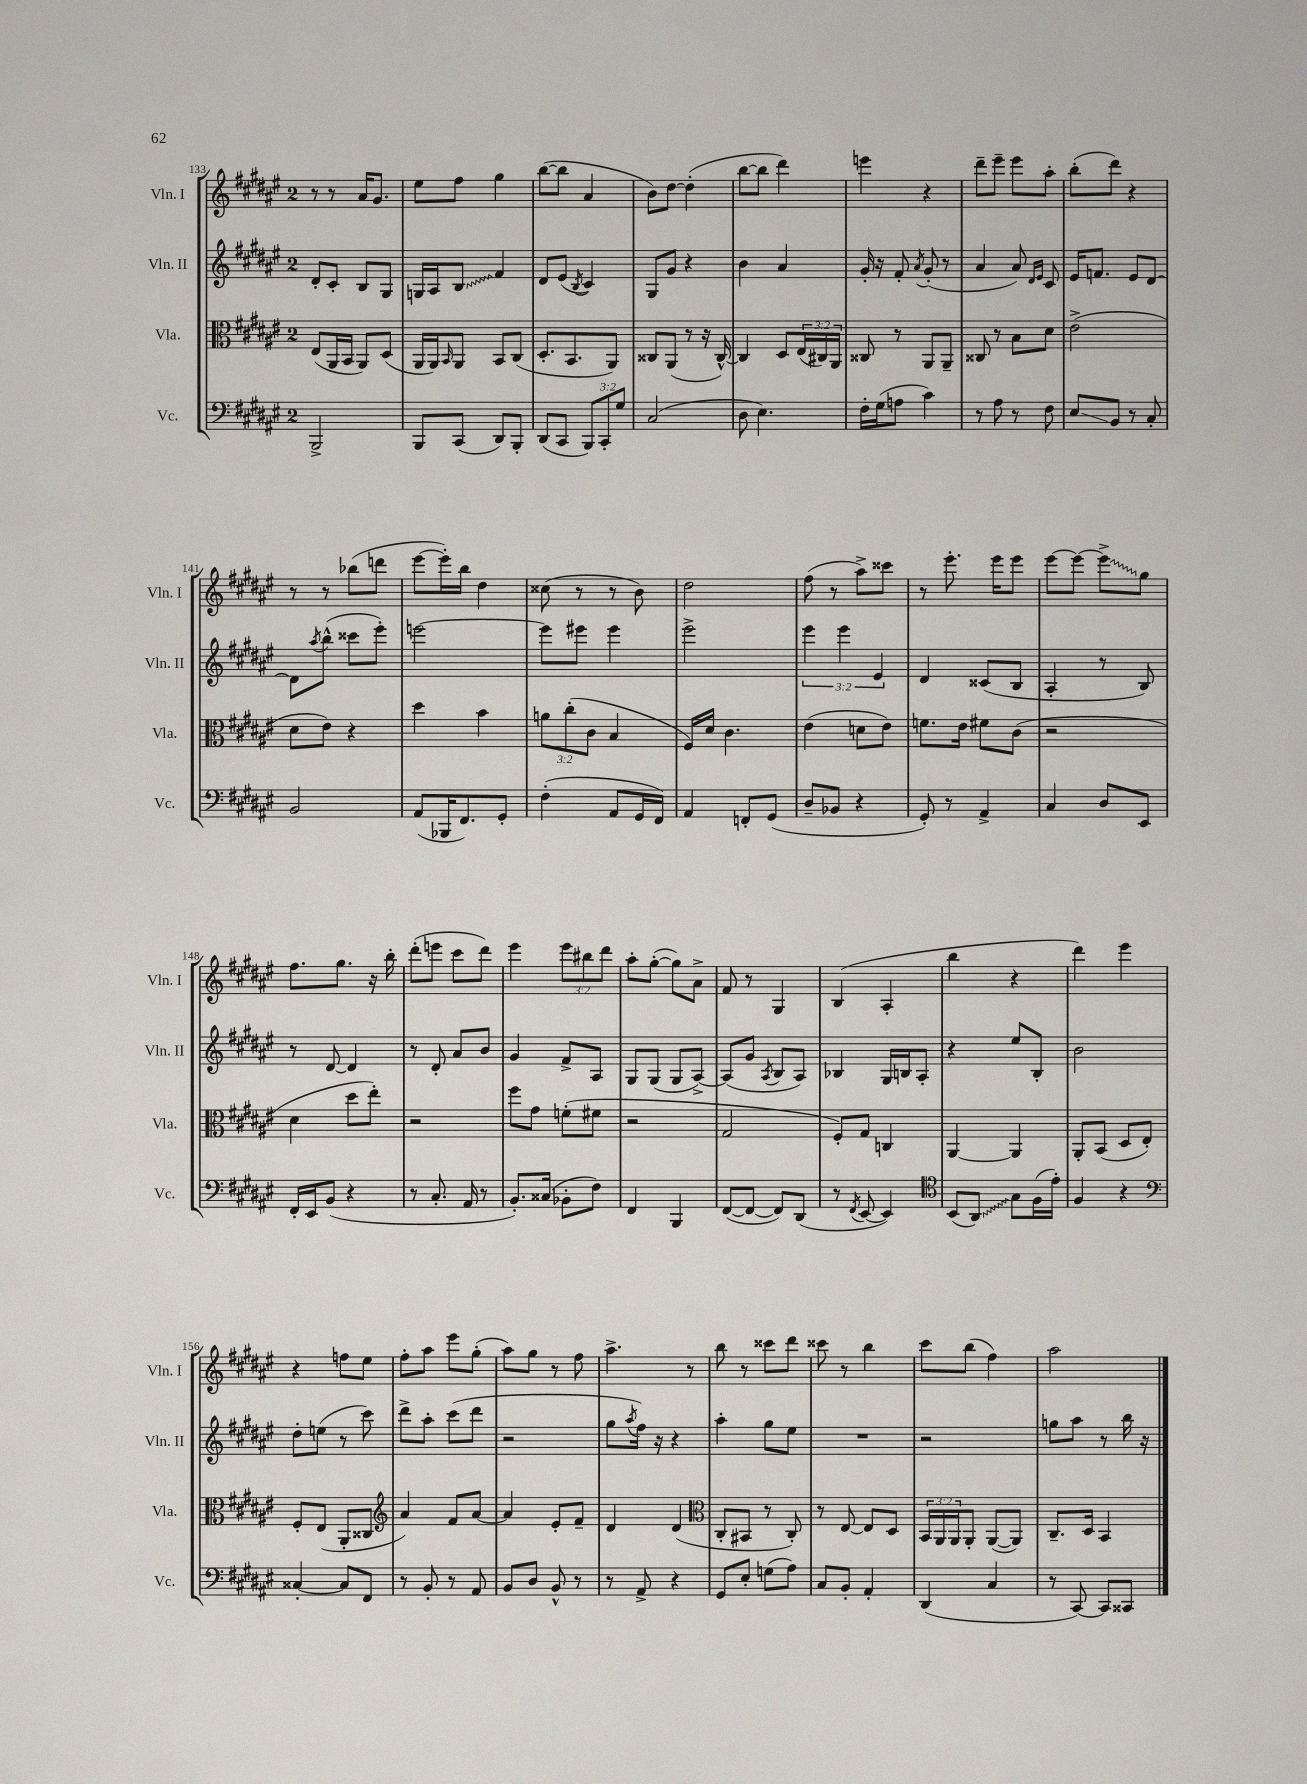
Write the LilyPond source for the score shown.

<<
\new StaffGroup <<
\new Staff = "s0" \with { instrumentName = "Vln. I" shortInstrumentName = "Vln. I" } {
    \clef treble \key fis \major \once \override Staff.TimeSignature.style = #'single-digit \time 2/4 \override Staff.TupletNumber.text = #tuplet-number::calc-fraction-text
    r8 r8 ais'16 gis'8. |
    eis''8 fis''8 gis''4 |
    b''8~( b''8 ais'4 |
    b'8) dis''8~ dis''4-.( |
    b''8~ b''8 dis'''4) |
    e'''4 r4 |
    dis'''8-- eis'''8-- eis'''8 ais''8-. |
    b''8-.( dis'''8) r4 |
    r8 r8 bes''8( d'''8 |
    eis'''8~ eis'''16-.) b''16 dis''4 |
    cisis''8( r8 r8 b'8) |
    dis''2 |
    fis''8( r8 ais''8->) cisis'''8 |
    r8 eis'''8.-. eis'''16 eis'''8 |
    eis'''8~ eis'''8~ \once \override Glissando.style = #'zigzag eis'''8->\glissando gis''8 |
    fis''8. gis''8. r16 b''16-. |
    dis'''8-.( e'''8 cis'''8 dis'''8) |
    eis'''4 \tuplet 3/2 { eis'''8 bis''8 dis'''8 } |
    ais''8-. gis''8~-.( gis''8) ais'8-> |
    fis'8 r8 gis4 |
    b4( ais4-. |
    b''4 r4 |
    dis'''4) eis'''4 |
    r4 f''8 eis''8 |
    fis''8-. ais''8 eis'''8 gis''8-.( |
    ais''8) gis''8 r8 fis''8 |
    ais''4.-> r8 |
    b''8 r8 cisis'''8 dis'''8 |
    cisis'''8 r8 b''4 |
    cis'''8 b''8( fis''4) |
    ais''2 \bar "|." |
}
\new Staff = "s1" \with { instrumentName = "Vln. II" shortInstrumentName = "Vln. II" } {
    \clef treble \key fis \major \once \override Staff.TimeSignature.style = #'single-digit \time 2/4 \override Staff.TupletNumber.text = #tuplet-number::calc-fraction-text
    dis'8-. cis'8-. b8 gis8 |
    g16 ais16 \once \override Glissando.style = #'zigzag b8\glissando fis'4 |
    dis'8 eis'8( \acciaccatura { b8 } cis'4) |
    gis8 gis'8 r4 |
    b'4 ais'4 |
    gis'16-. r16 fis'8-. \acciaccatura { ais'8 } gis'8-.( r8 |
    ais'4 ais'8) \grace { dis'16 eis'16 } cis'8 |
    eis'16 f'8. eis'8 dis'8~ |
    dis'8 \acciaccatura { ais''8 } b''8-^( cisis'''8 eis'''8-.) |
    e'''2~ |
    e'''8 eis'''8 eis'''4 |
    eis'''2-> |
    \tuplet 3/2 { eis'''4 eis'''4 eis'4 } |
    dis'4 cisis'8( b8 |
    ais4-. r8 b8) |
    r8 dis'8~ dis'4 |
    r8 dis'8-. ais'8 b'8 |
    gis'4 fis'8-> ais8 |
    gis8 gis8( gis8 ais8~->) |
    ais8( gis'8 \acciaccatura { ais8 } b8 ais8) |
    bes4 gis16 b16 ais8-. |
    r4 eis''8 b8-. |
    b'2 |
    dis''8-. e''8( r8 cis'''8) |
    dis'''8-> ais''8-. cis'''8( dis'''8 |
    r2 |
    gis''8 \acciaccatura { ais''8 } fis''16) r16 r4 |
    ais''4-. gis''8 eis''8 |
    R2 |
    r2 |
    g''8 ais''8 r8 b''16 r16 \bar "|." |
}
\new Staff = "s2" \with { instrumentName = "Vla." shortInstrumentName = "Vla." } {
    \clef alto \key fis \major \once \override Staff.TimeSignature.style = #'single-digit \time 2/4 \override Staff.TupletNumber.text = #tuplet-number::calc-fraction-text
    eis8( ais,16 b,16 ais,8) dis8( |
    ais,16 ais,16) \grace { b,16 } ais,8 b,8 cis8( |
    dis8.-. b,8. ais,8) |
    cisis8 ais,8( r8 r16 cisis16~-^) |
    cisis4 dis8 \tuplet 3/2 { eis16( cis16) ais,16 } |
    cisis8 r8 ais,8 ais,8-- |
    cisis8 r8 b8 dis'8 |
    eis'2->( |
    dis'8 eis'8) r4 |
    dis''4 b'4 |
    \tuplet 3/2 { a'8 cis''8-.( cis'8 } b4 |
    fis16) dis'16 cis'4. |
    eis'4( d'8 eis'8) |
    f'8. eis'16 fis'8 cis'8( |
    r2 |
    dis'4 dis''8 eis''8-.) |
    r2 |
    fis''8 gis'8 f'8-.( fis'8 |
    r2 |
    gis2 |
    fis8-.) gis8 c4 |
    ais,4~ ais,4 |
    ais,8-. b,8( dis8 eis8-.) |
    fis8-. eis8( ais,8-. cisis8 |
    \clef treble ais'4) fis'8 ais'8~ |
    ais'4 eis'8-. fis'8-- |
    dis'4 dis'4( |
    \clef alto cis8-. bis,8 r8 cis8-.) |
    r8 eis8~ eis8 dis8 |
    \tuplet 3/2 { b,16 ais,16 ais,16 } ais,8-. ais,8~( ais,8) |
    cis8.-- dis16 b,4 \bar "|." |
}
\new Staff = "s3" \with { instrumentName = "Vc." shortInstrumentName = "Vc." } {
    \clef bass \key fis \major \once \override Staff.TimeSignature.style = #'single-digit \time 2/4 \override Staff.TupletNumber.text = #tuplet-number::calc-fraction-text
    b,,2-> |
    b,,8 cis,8( dis,8) b,,8-. |
    dis,8( cis,8 \tuplet 3/2 { b,,8) cis,8-. gis8 } |
    cis2( |
    dis8 eis4.) |
    fis16-. gis16( a8 cis'4) |
    r8 ais8 r8 fis8 |
    eis8\glissando b,8 r8 cis8-. |
    b,2 |
    ais,8( bes,,16 fis,8.) gis,8-. |
    fis4-.( ais,8 gis,16 fis,16) |
    ais,4 f,8-. gis,8( |
    dis8-- bes,8 r4 |
    gis,8-.) r8 ais,4-> |
    cis4 dis8 eis,8 |
    fis,16-. eis,16 b,8( r4 |
    r8 cis8.-. ais,16 r8 |
    b,8.-.) cisis16( bes,8-. fis8) |
    fis,4 b,,4 |
    fis,8~( fis,8~ fis,8) dis,8( |
    r8 \acciaccatura { fis,8 } eis,8~ eis,4) |
    \clef tenor b,8( \once \override Glissando.style = #'zigzag ais,8\glissando) gis8 fis16( eis'16-.) |
    fis4 r4 |
    \clef bass cisis4~-. cisis8 fis,8 |
    r8 b,8-. r8 ais,8 |
    b,8 dis8 b,8-^ r8 |
    r8 ais,8-> r4 |
    gis,8 eis8-. g8( ais8) |
    cis8 b,8-. ais,4-. |
    dis,4( cis4 |
    r8 cis,8~) cis,8 cisis,8 \bar "|." |
}
>>
>>
\layout { \context { \Score currentBarNumber = #133 } }
